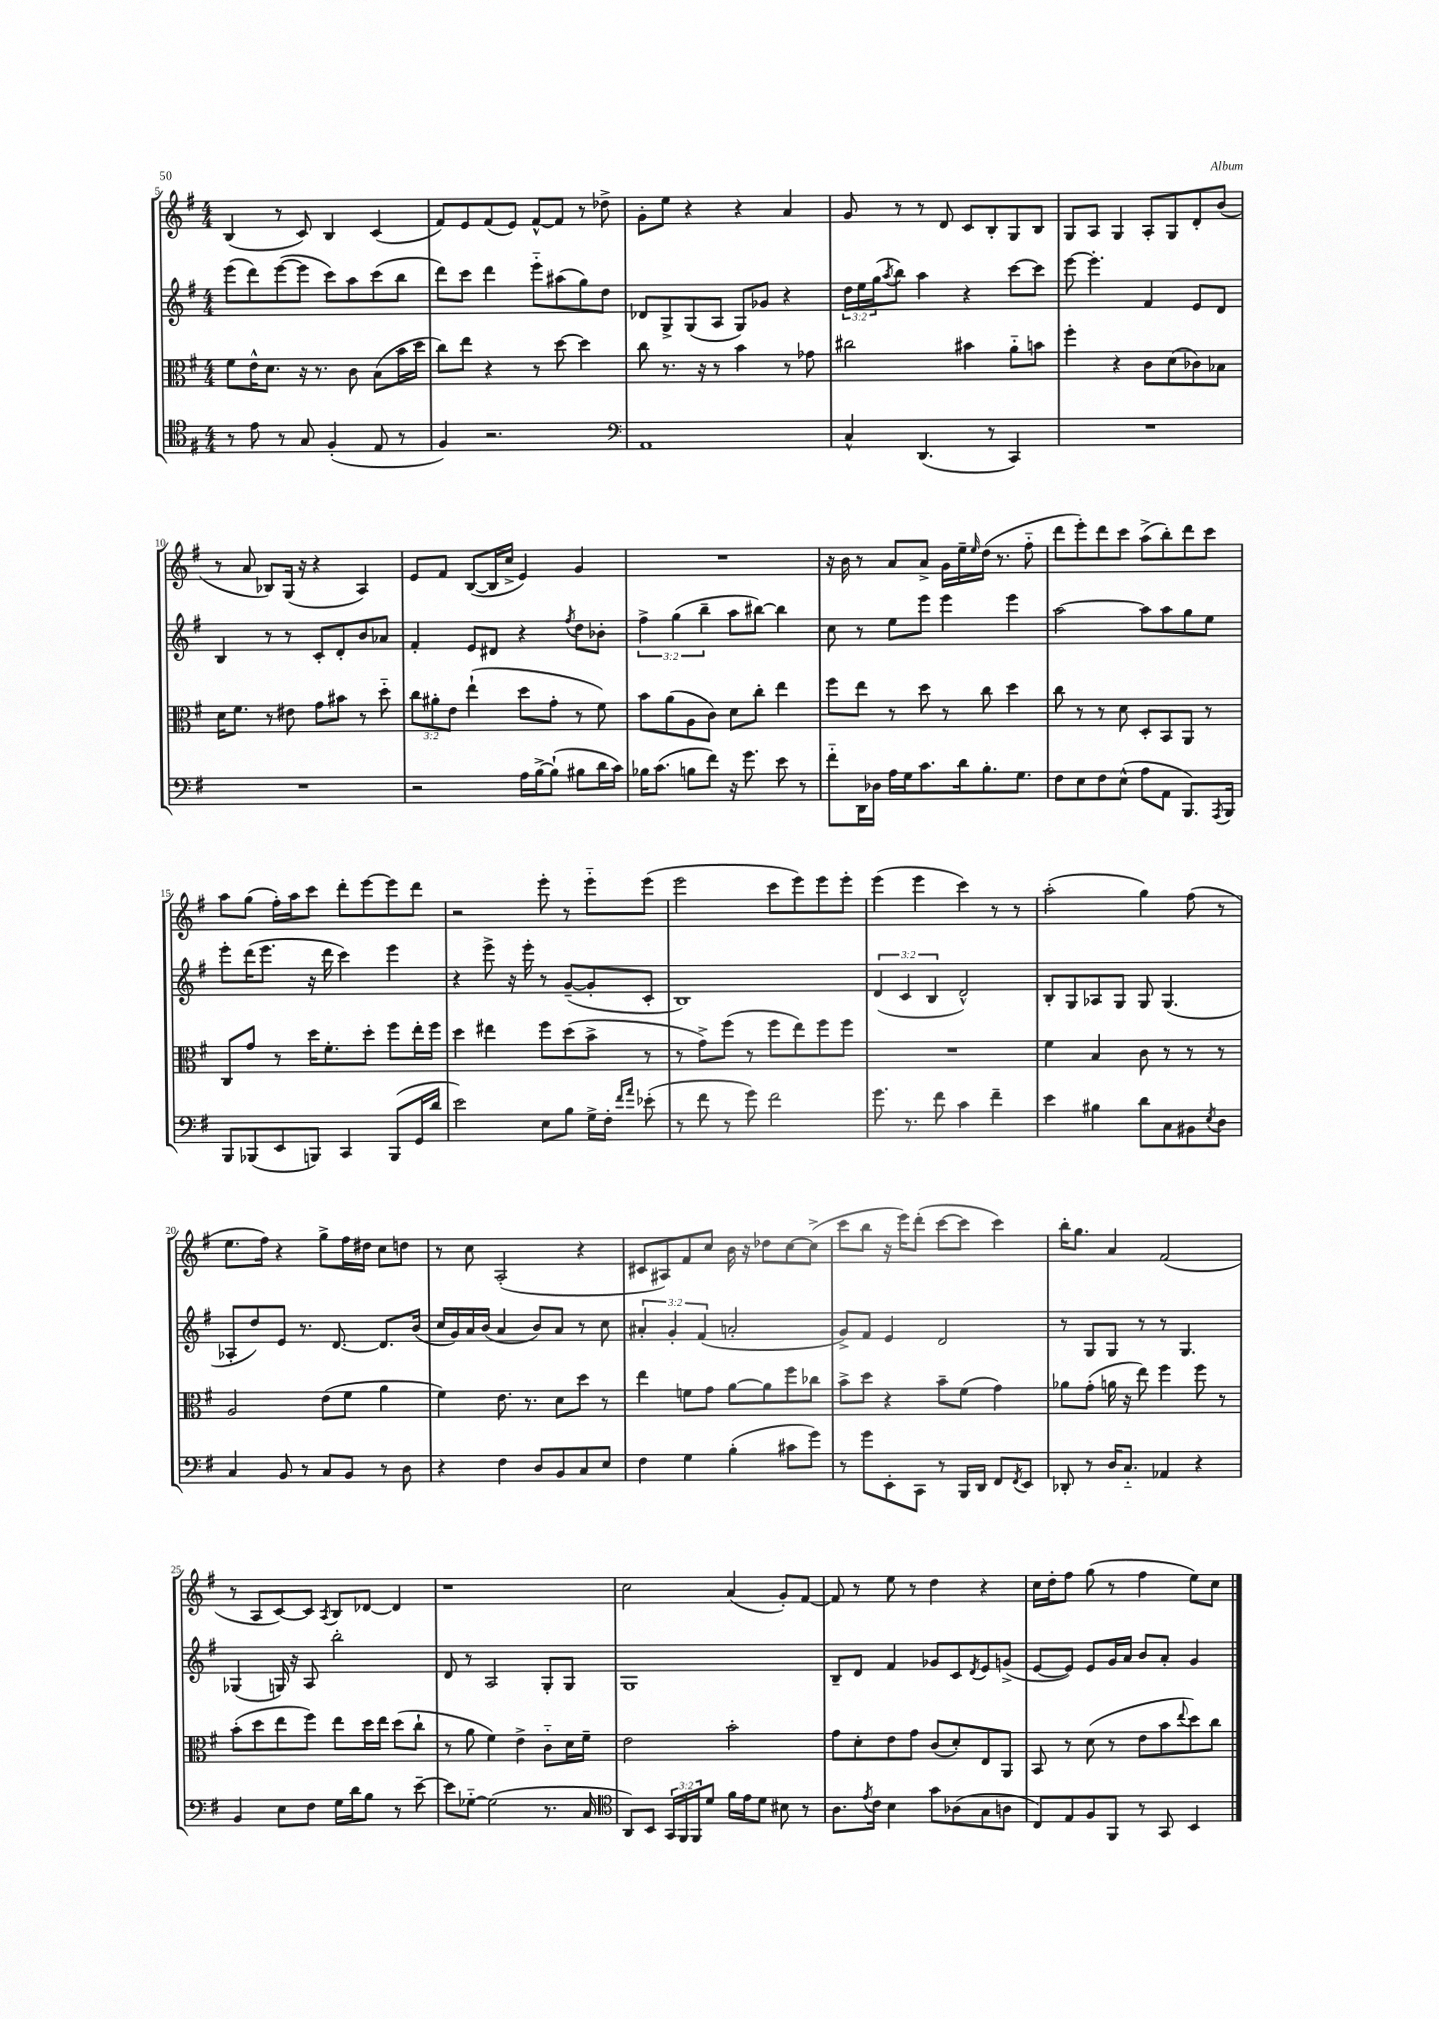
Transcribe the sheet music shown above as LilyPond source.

<<
\new StaffGroup <<
\new Staff = "s0" {
    \clef treble \key g \major \numericTimeSignature \time 4/4
    b4( r8 c'8) b4 c'4( |
    fis'8) e'8 fis'8( e'8) fis'8~-^ fis'8 r8 des''8-> |
    g'8-. e''8 r4 r4 a'4 |
    g'8 r8 r8 d'8 c'8 b8-. g8 b8 |
    g8 a8 g4 a8-. g8 d'8-. b'8( |
    r8 a'8 bes8) g16( r16 r4 a4) |
    e'8 fis'8 b8~( b16 c''16-> e'4) g'4 |
    R1 |
    r16 b'16 r8 a'8 a'8-> g'16 e''16-- \grace { e''16 } d''16( r8. fis''8-_ |
    d'''8 e'''8-.) d'''8 c'''8 a''8->( b''8-.) d'''8 c'''8 |
    a''8 g''8( fis''16-.) a''16 c'''8 d'''8-. e'''8~ e'''8 d'''8 |
    r2 e'''8-. r8 e'''8-_ e'''8( |
    e'''2 c'''8 e'''8) e'''8 e'''8-. |
    e'''4( e'''4 c'''4) r8 r8 |
    a''2-.( g''4) fis''8( r8 |
    e''8. fis''16) r4 g''8-> fis''16 dis''16 c''8 d''8 |
    r8 c''8 a2-.( r4 |
    cis'8 ais8) fis'8 c''8 b'16 r16 des''8 c''8~ c''8->( |
    c'''8 b''8 r16 e'''16) d'''8-.( c'''8~ c'''8 c'''4) |
    b''16-. g''8. a'4 fis'2( |
    r8 a8 c'8~) c'8 \acciaccatura { a8 } b8 des'8~ des'4 |
    r1 |
    c''2 a'4( g'8-.) fis'8~ |
    fis'8 r8 e''8 r8 d''4 r4 |
    c''16 d''16-. fis''8 g''8( r8 fis''4 e''8) c''8 \bar "|." |
}
\new Staff = "s1" {
    \clef treble \key g \major \numericTimeSignature \time 4/4 \override Staff.TupletNumber.text = #tuplet-number::calc-fraction-text
    e'''8( d'''8) e'''8~( e'''8 c'''8) a''8 c'''8( b''8 |
    d'''8) c'''8 d'''4 e'''8-_ ais''8( g''8) d''8 |
    des'8 g8-> g8( a8 g8) ges'8 r4 |
    \tuplet 3/2 { d''16 e''16 g''16( } \acciaccatura { a''8 } b''8) a''4 r4 c'''8~ c'''8 |
    e'''8~ e'''4.-. fis'4 e'8 d'8 |
    b4 r8 r8 c'8-. d'8-. b'8 aes'8 |
    fis'4-. e'8 dis'8 r4 \acciaccatura { fis''8 } d''8 bes'8-. |
    \tuplet 3/2 { fis''4-> g''4( b''4-- } a''8 bis''8~) bis''4 |
    c''8 r8 e''8 e'''8 e'''4 e'''4 |
    a''2~ a''8 a''8 g''8 e''8 |
    e'''8-. d'''16( e'''8. r16 d'''16 c'''4) e'''4 |
    r4 e'''8-> r16 e'''16-. r8 g'8~--( g'8-. c'8-. |
    b1) |
    \tuplet 3/2 { d'4( c'4 b4 } d'2-^) |
    b8-. g8 aes8 g8 g8 g4.( |
    aes8-. d''8) e'8 r8. d'8.~ d'8. b'16( |
    c''16 g'16) a'16 b'16( a'4 b'8) a'8 r8 c''8 |
    \tuplet 3/2 { ais'4-. g'4-. fis'4( } a'2-. |
    g'8->) fis'8 e'4 d'2 |
    r8 g8 g8 r8 r8 g4. |
    ges4( g16) r16 a8 b''2-. |
    d'8 r8 a2 g8-. g8 |
    g1 |
    b8-- d'8 fis'4 ges'8 c'8 \acciaccatura { d'8 } e'8 g'8->( |
    e'8~ e'8) e'8 g'16 a'16 b'8 a'8-. g'4 \bar "|." |
}
\new Staff = "s2" {
    \clef alto \key g \major \numericTimeSignature \time 4/4 \override Staff.TupletNumber.text = #tuplet-number::calc-fraction-text
    fis'8 e'16-^ d'8. r16 r8. c'8 b8( b'16 d''16 |
    c''8) e''8 r4 r8 d''8~ d''4 |
    c''8 r8. r16 r8 b'4 r8 ges'8 |
    cis''2 bis'4 a'8-_ b'8 |
    fis''4-. r4 c'8 d'8( ces'8) bes8 |
    d'16 fis'8. r8 eis'8 g'8 bis'8 r8 d''8-_ |
    \tuplet 3/2 { c''8 ais'8-. e'8 } e''4-!( d''8 g'8-. r8 fis'8) |
    b'8 a'8( a8 c'8) d'8 c''8-. e''4 |
    fis''8 e''8 r8 d''8 r8 c''8 d''4 |
    c''8 r8 r8 d'8 d8-. b,8 a,8 r8 |
    c8 g'8 r8 d''16 fis'8.-. d''8-. fis''8 e''16-. fis''16 |
    d''4 eis''4 fis''8 d''8( b'8-> r8 |
    r8 g'8->) fis''8( r8 fis''8 e''8) fis''8 fis''8 |
    R1 |
    fis'4 b4 c'8 r8 r8 r8 |
    a2 e'8( fis'8 a'4 |
    fis'4) e'8. r8. d'8 d''8 r8 |
    e''4 f'8 g'8 a'8~ a'8 fis''8 ces''8 |
    b'8-> d''8 r4 b'8-- fis'8( g'4) |
    aes'8 g'8-.( a'16 r16 e''8) fis''4 fis''8 r8 |
    b'8-.( d''8 e''8 fis''8) e''8 d''16 e''16 d''8( c''8-! |
    r8 a'8 fis'4) e'4-> c'8-_ d'16 fis'16-- |
    e'2 b'2-. |
    g'8 d'8-. e'8 g'8 c'8( d'8-.) e8 a,8 |
    b,8 r8 d'8( r8 e'8 b'8 \appoggiatura { e''8 } d''8) c''8 \bar "|." |
}
\new Staff = "s3" {
    \clef tenor \key g \major \numericTimeSignature \time 4/4 \override Staff.TupletNumber.text = #tuplet-number::calc-fraction-text
    r8 e'8 r8 g8 fis4-.( e8 r8 |
    fis4) r2. |
    \clef bass a,1 |
    c4-^ d,4.( r8 c,4) |
    R1 |
    R1 |
    r2 a16 b16~-> b8-!( bis8 d'16 c'16) |
    bes16 c'8.( b8 fis'8) r16 g'8. e'8 r8 |
    fis'8-_ d,16 des16 a16 g16 c'8. d'16 b8.-. g8. |
    fis8 e8 fis8 e8-^( a8 a,8 b,,8.) \acciaccatura { a,,8 } b,,16 |
    b,,8 bes,,8( e,8 b,,8) c,4 b,,8( g,16 d'16 |
    e'2) e8 b8 g16-> fis16-. \grace { fis'16 a'16 } ees'8-.( |
    r8 fis'8 r8 g'8) fis'2 |
    g'8. r8. fis'8 c'4 fis'4-- |
    e'4 bis4 d'8 c8 bis,8 \acciaccatura { e8 } d8 |
    c4 b,8 r8 c8 b,8 r8 d8 |
    r4 fis4 d8 b,8 c8 e8 |
    fis4 g4 b4-.( cis'8 g'8) |
    r8 g'8 e,8-. c,8 r8 b,,16 d,16 fis,8 \acciaccatura { fis,8 } e,8 |
    des,8-. r8 d16 c8.-_ aes,4 r4 |
    b,4 e8 fis8 g16 d'16 b8 r8 e'8~-- |
    e'8 ges8~-_ ges2( r8. c16 |
    \clef tenor a,8) b,8 \tuplet 3/2 { g,16 fis,16 fis,16 } d'8 fis'16 e'16 d'8 bis8 r8 |
    a8. \acciaccatura { e'8 } c'16 b4 g'8 aes8( g8 a8 |
    c8) e8 fis8 fis,8 r8 g,8 b,4 \bar "|." |
}
>>
>>
\layout { \context { \Score currentBarNumber = #5 } }
